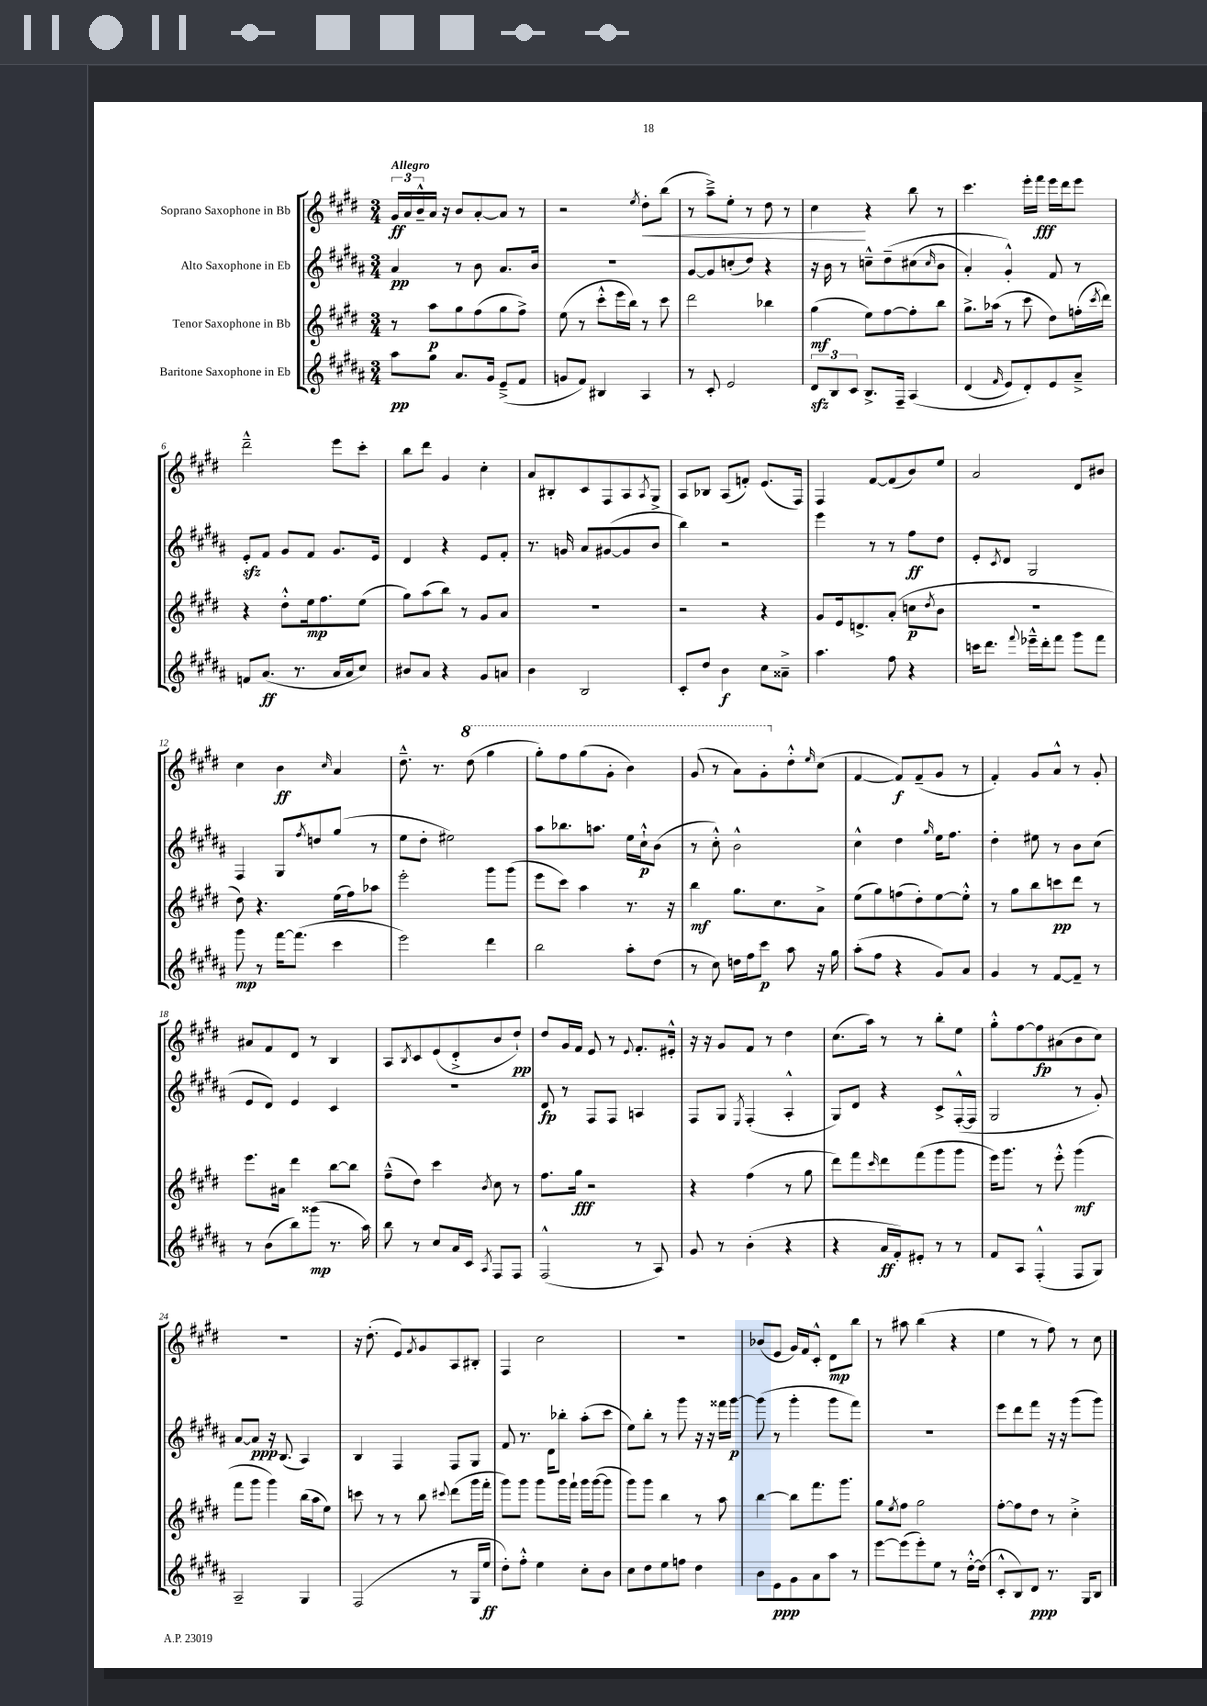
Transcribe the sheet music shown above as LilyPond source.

<<
\new StaffGroup <<
\new Staff = "s0" \with { instrumentName = "Soprano Saxophone in Bb" } {
    \clef treble \key e \major \numericTimeSignature \time 3/4 \tempo "Allegro"
    \tuplet 3/2 { gis'16\ff a'16 b'16---^ } a'16 r16 b'8 a'8~-. a'8 r8 |
    r2 \acciaccatura { e''8 } dis''8-.\< b''8( |
    r8 a''8--->) e''8-. r8 dis''8 r8 |
    cis''4\! r4 b''8 r8 |
    cis'''4. e'''16-. fis'''16\fff e'''16 dis'''16 e'''8 |
    dis'''2---^ e'''8 cis'''8-. |
    b''8 dis'''8 gis'4 cis''4-. |
    a'8 bis8-. cis'8 fis8 a8 \acciaccatura { a8 } gis8-> |
    a8 bes8 a8( f'8-.) e'8.( fis16) |
    fis4 fis'8~ fis'8( b'8) e''8 |
    a'2 dis'8 bis'8 |
    cis''4 b'4\ff \grace { cis''16 } a'4 |
    dis''8.---^ r8. \ottava #1 dis'''8( gis'''4 |
    gis'''8-.) fis'''8 gis'''8( gis''8-. b''4) |
    gis''8( r8 a''8) gis''8-. \ottava #0 dis''8-.-^ \grace { e''16 } cis''8( |
    fis'4~ fis'8\f) fis'8--( gis'8 r8 |
    fis'4-.) gis'8 a'8-^ r8 gis'8-. |
    ais'8 fis'8 dis'8 r8 b4 |
    a8 \acciaccatura { b8 } cis'8 e'8( dis'8-.-> b'8 dis''8-!\pp) |
    dis''8 gis'16 fis'16 e'8 r8 \appoggiatura { e'8 } fis'8.-. eis'16-.-^ |
    r16 r16 gis'8 fis'8 r8 dis''4 |
    cis''8.( a''16) r8 r8 b''8-. e''8 |
    gis''8-.-^ fis''8~ fis''8\fp ais'8( b'8 cis''8) |
    R2. |
    r16 dis''8.-.( e'8) \acciaccatura { fis'8 } gis'8 a8 bis8-. |
    fis4 cis''2 |
    R2. |
    bes'8( e'8 gis'16) fis'16 cis'8-.-^ dis'8\mp b''8 |
    r8 ais''8 b''4( r4 |
    e''4 r8 fis''8) r8 cis''8 \bar "|." |
}
\new Staff = "s1" \with { instrumentName = "Alto Saxophone in Eb" } {
    \clef treble \key b \major \numericTimeSignature \time 3/4
    ais'4\pp r8 b'8 ais'8. b'16 |
    R2. |
    gis'8~ gis'8 c''8-.( dis''8) r4 |
    r16 b'16 r8 c''8---^ dis''8--\( cis''8( \grace { cis''16 } b'8 |
    ais'4-.) gis'4-.-^\) fis'8 r8 |
    e'8-.\sfz fis'8 gis'8 fis'8 gis'8. e'16 |
    dis'4 r4 e'8 fis'8-. |
    r8. g'16 ais'8 gis'8~( gis'8 b'8 |
    b''4) r2 |
    e'''4 r8 r8 fis''8\ff dis''8 |
    e'8-. \acciaccatura { cis'8 } dis'8 gis2 |
    fis4 gis8 \acciaccatura { fis''8 } d''8 gis''8( r8 |
    e''8 dis''8-. eis''2) |
    ais''8 bes''8. a''8. e''16 cis''16-!-^\p b'8( |
    r8 cis''8-.-^) b'2-^ |
    cis''4-^ dis''4 \grace { gis''16 } e''16 fis''8. |
    dis''4-. eis''8 r8 b'8 cis''8( |
    e'8 dis'8) e'4 cis'4 |
    R2. |
    dis'8\fp r8 fis8 fis8 a4 |
    fis8 gis8 \acciaccatura { e8 } fis4-.( ais4-.-^ |
    gis8) dis'8 r4 cis'8-> fis16~-.-^( fis16 |
    gis2 r8 gis'8-.) |
    ais'8~ ais'8\ppp r16 b8.( ais4) |
    b4 fis4 fis8 gis8 |
    fis'8 r8. dis'16 bes''8-. ais''8-.( cis'''8 |
    e''8) b''8-. r8 gis'''8 r16 r16 fisis'''16 gis'''16~\p |
    gis'''8( r8 gis'''4-. gis'''8 fis'''8) |
    R2. |
    e'''8 dis'''8 fis'''8 r16 r16 gis'''8( gis'''8) \bar "|." |
}
\new Staff = "s2" \with { instrumentName = "Tenor Saxophone in Bb" } {
    \clef treble \key e \major \numericTimeSignature \time 3/4
    r8 a''8\p gis''8 fis''8( gis''8 fis''8->) |
    e''8( r8 cis'''8-.-^ e'''16 b''16) r8 cis'''8 |
    dis'''2 bes''4 |
    gis''4\mf( e''8) fis''8~ fis''8-. b''8 |
    gis''8.-> aes''16( r8 cis'''8 dis''8) f''16-.( \acciaccatura { cis'''8 } dis'''16) |
    r4 dis''8-.-^ e''16\mp fis''8. e''8( |
    gis''8) a''8( b''8) r8 gis'8 a'8 |
    R2. |
    r2 r4 |
    gis'8 e'16 d'8.-> a'8-.( c''8\p \acciaccatura { dis''8 } b'8 |
    R2. |
    dis''8) r4. e''16( fis''16) aes''8 |
    e'''2-. gis'''8 gis'''8( |
    e'''8 cis'''8) a''4 r8. r16 |
    b''4\mf gis''8. cis''8. a'8-> |
    e''8( gis''8) f''8( dis''8-.) e''8~ e''8-.-^ |
    r8 gis''8 b''8 c'''8\pp dis'''8 r8 |
    e'''8. ais'16 dis'''4 b''8~ b''8 |
    fis''8---^( dis''8) cis'''4 \acciaccatura { b'8 } cis''8 r8 |
    fis''8. gis''16\fff r2 |
    r4 fis''4( r8 gis''8 |
    dis'''8) fis'''8 \grace { cis'''16 } dis'''8 fis'''8( gis'''8 gis'''8 |
    e'''16) gis'''8. r8 e'''8-.-^ gis'''4\mf( |
    fis'''8 gis'''8 gis'''4) b''16( a''16 e''8) |
    c'''8 r8 r8 b''8 \appoggiatura { cis'''8 } dis'''8( gis'''16 fis'''16-. |
    gis'''8) gis'''8 gis'''8 gis'''16 fis'''16-! gis'''16 gis'''16~( gis'''8 |
    gis'''8) gis'''8 b''4 r8 a''8 |
    b''4~ b''8 fis'''8. gis'''8. |
    gis''8 \acciaccatura { e''8 } fis''8 gis''2 |
    fis''8~-. fis''8 dis''8 r8 cis''4-.-> \bar "|." |
}
\new Staff = "s3" \with { instrumentName = "Baritone Saxophone in Eb" } {
    \clef treble \key b \major \numericTimeSignature \time 3/4
    ais''8\pp gis''8 ais'8. gis'16 e'8--->( fis'8 |
    g'8 fis'8) bis4 ais4 |
    r8 cis'8-. e'2 |
    \tuplet 3/2 { dis'8\sfz b8 cis'8 } b8.-> fis16-- ais4\( |
    dis'4( \grace { fis'16 } e'8) dis'8-.\) e'8 ais'8---> |
    f'8 ais'8.\ff( r8. ais'16 ais'16 cis''8) |
    bis'8 ais'8 r4 gis'8 a'8 |
    b'4 b2 |
    cis'8-. dis''8 b'4\f cis''8 aisis'8---> |
    ais''4. fis''8 r4 |
    c'''16 dis'''8. \appoggiatura { fis'''8 } ees'''16---^ dis'''16-. fis'''8 gis'''8 fis'''8 |
    gis'''8\mp r8 fis'''16~ fis'''8.( cis'''4 |
    e'''2) dis'''4 |
    b''2 ais''8-. dis''8( |
    r8 cis''8) d''16 fis''16 cis'''8\p ais''8 r16 gis''16 |
    ais''8-.( fis''8 r4 gis'8) ais'8 |
    gis'4 r8 fis'8~ fis'8-- r8 |
    r8 b'8( b''8) gisis'''8\mp( r8. ais''16) |
    b''8 r8 cis''8 ais'16 cis'16 \acciaccatura { ais8 } fis8 fis8 |
    fis2-^( r8 ais8) |
    gis'8 r8 b'4-.( r4 |
    r4 ais'16\ff fis'16-.) eis'8-. r8 r8 |
    fis'8 ais8 fis4-.-^( fis8 gis8) |
    ais2-- gis4 |
    fis2( r8 gis16 e''16\ff |
    dis''8-.) fis''8-.-^ e''4 cis''8-. b'8 |
    cis''8 dis''8 e''8 f''8 dis''4 |
    b'8 e'8\ppp gis'8 ais'8 ais''8 r8 |
    e'''8~ e'''8( e'''8-.) e''8 r8 dis''16~-.-^ dis''16( |
    cis'8-.-^ b8) dis'8\ppp r8. gis16 b8 \bar "|." |
}
>>
>>
